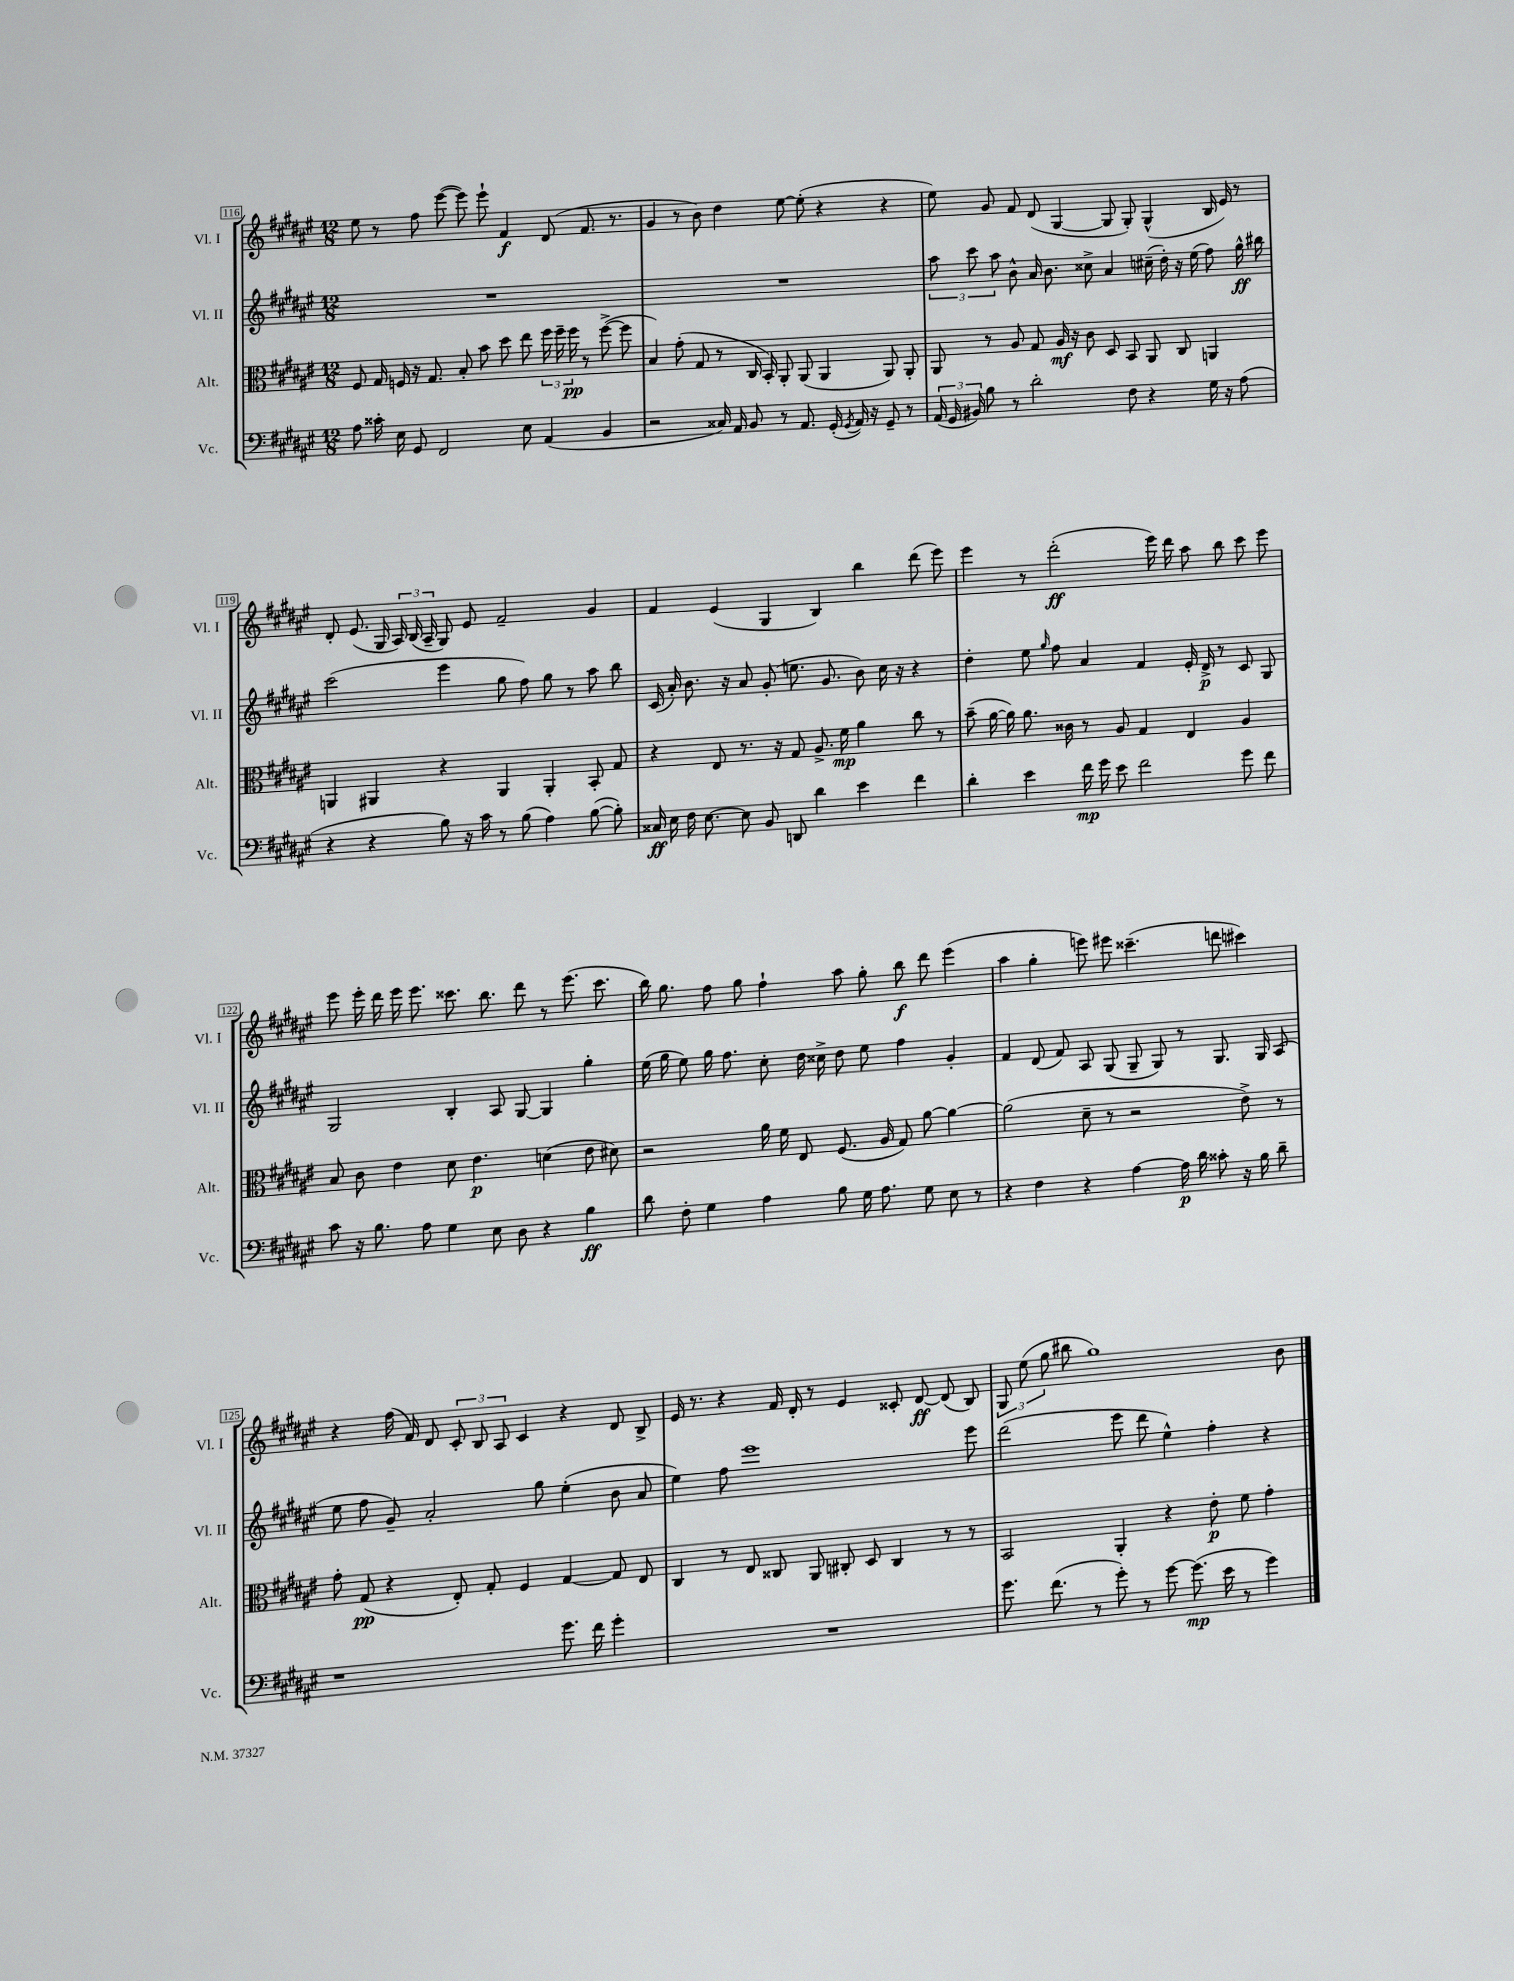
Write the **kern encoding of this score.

**kern	**kern	**kern	**kern
*staff4	*staff3	*staff2	*staff1
*clefF4	*clefC3	*clefG2	*clefG2
*k[f#c#g#d#a#e#]	*k[f#c#g#d#a#e#]	*k[f#c#g#d#a#e#]	*k[f#c#g#d#a#e#]
*M12/8	*M12/8	*M12/8	*M12/8
8A#	8F#	1.r	8ee#
16c##'	16G#	.	8r
16E#	16F	.	.
8GG#	16r	.	8ff#
.	8.G#	.	.
2FF#	.	.	([8eee#
.	8B'	.	8eee#])
.	8b	.	8eee#`
.	8dd#	.	4f#
8E#	8ee#	.	.
(4AA#	24ff#	.	(8d#
.	24ff#~	.	.
.	24ff#	.	.
.	8r	.	8.f#
4BB	([8ff#^	.	.
.	.	.	8.r
.	8ff#]	.	.
=	=	=	=
2r	4B)	1.r	4g#
.	(8g#'	.	8r
.	8G#	.	8b)
16C##)	8r	.	4dd#
16AA#	.	.	.
8BB	16C#	.	.
.	16BB')	.	.
8r	8AA#'	.	[8ee#
8.AA#	(8AA#	.	(8ee#']
.	4AA#	.	4r
(16GG#'	.	.	.
8qGG#	.	.	.
16AA#)	.	.	.
16r	.	.	.
8GG#~	8AA#)	.	4r
8r	8AA#'	.	.
=	=	=	=
(24AA#	8AA#	12aa#	8ee#)
24GG#	.	.	.
24BB#)	.	12ccc#	.
8B	8r	.	8g#
.	.	12aa#	.
8r	8A#	8b^^	8f#
2d#'	8G#	16a#	(8d#
.	.	8.b	.
.	16A#	.	[4G#
.	16r	.	.
.	8c#	8cc##^	.
.	8D#	4a#	8G#]
8F#	8BB	.	8G#')
4r	8AA#	(16cc#~	(4G#^^
.	.	16dd#')	.
.	8C#	16r	.
.	.	(16ee#	.
16G#	4AA	8ff#)	16B
16r	.	.	16e#)
(8A#	.	16gg#^^	8r
.	.	16bb#	.
=	=	=	=
4r	4AA	(2ccc#	8d#'
.	.	.	(8.e#
4r	4AA#	.	.
.	.	.	16G#
.	.	.	24A#)
.	.	.	(24B
.	.	.	24A#~
8B)	4r	4eee#	8G#)
16r	.	.	8e#
16c#	.	.	.
8r	4AA#	8gg#	2f#~
(8B	.	8ff#)	.
4A#)	4AA#'	8gg#	.
.	.	8r	.
([8B	8BB'	8aa#	4g#
8B'])	8G#	8bb	.
=	=	=	=
16C##	4r	(16c#	4f#
16E#	.	16a#')	.
16F#	.	8.b	.
[8.E#	.	.	.
.	8E#	.	(4e#
.	.	16r	.
8E#]	8.r	8a#	.
8BB	.	(8g#'	4G#
.	16r	.	.
8DD	8G#	8.ee	.
4d#	8.A#^	.	4B)
.	.	8.g#	.
.	16f#	.	.
4e#	4a#	8b)	4bb
.	.	16cc#	.
.	.	16r	.
4f#	8cc#	4r	(8ddd#
.	8r	.	8eee#)
=	=	=	=
4d#'	(8b~	4dd#'	4eee#
.	[16a#	.	.
.	16a#])	.	.
4e#	8.a#	8ee#	8r
.	.	16qqgg#	.
.	.	8ff#	(2ddd#'
.	16c##	.	.
16f#	8r	4a#	.
16g#	.	.	.
8e#	8A#	.	.
2f#	4G#	4f#	.
.	.	.	16eee#)
.	.	.	16ddd#
.	4E#	16e#'	8aa#
.	.	16d#^	.
.	.	8r	8bb
8g#	4A#	8c#	8ccc#
8f#	.	8G#	8eee#
=	=	=	=
8c#	8B	2G#	8eee#
16r	8c#	.	16eee#'
8.B	.	.	16ddd#
.	4e#	.	16eee#
.	.	.	8.eee#
8A#	.	.	.
4G#	8d#	4B'	8.ccc##
.	4.e#	.	.
.	.	.	8.bb
8E#	.	8A#	.
8D#	.	[8G#	8ddd#
4r	(4d	4G#]	8r
.	.	.	(8.eee#
4B	8e#	4gg#'	.
.	.	.	8.ccc##
.	8d#)	.	.
=	=	=	=
8d#	2r	(16ee#	16bb)
.	.	16gg#	8.gg#
8F#'	.	8ee#)	.
4G#	.	16gg#	8ff#
.	.	8.ff#	.
.	.	.	8gg#
4A#	16a#	8cc#'	4ff#`
.	16f#	.	.
.	8E#	16dd#	.
.	.	16cc##^	.
8B	(8.F#	8dd#	8aa#
16G#	.	8ee#	8gg#'
8.A#	16A#	.	.
.	8G#)	4ff#	8bb
8G#	[8a#	.	8ddd#
8E#	4a#_	4g#'	(4eee#
8r	.	.	.
=	=	=	=
4r	(2a#]	4f#	4aa#
4F#	.	(8d#	4gg#'
.	.	8f#)	.
4r	8d#~	8A#	8eee)
.	8r	(8G#	8eee#
[4A#	2r	8G#~	(4.ccc##~
.	.	8G#)	.
16A#]	.	8r	.
16d#	.	.	.
8c##'	.	8.G#	8ddd
16r	8e#^)	.	4ccc#)
16B	.	16G#	.
8d#~	8r	(8A#	.
=	=	=	=
1r	8g#'	8ee#	4r
.	(8G#	8ff#	.
.	4r	8g#~)	(16ff#
.	.	.	16f#)
.	.	2a#'	8d#
.	8E#')	.	12c#'
.	.	.	12B
.	8G#'	.	.
.	.	.	12A#
.	4F#	.	4c#
.	.	8gg#	.
8.g#	[4G#	(4ee#'	4r
16f#	.	.	.
4g#'	8G#]	8b	8d#
.	8E#	8a#	8B^
=	=	=	=
1.r	4C#	4ee#)	16e#
.	.	.	8.r
.	8r	8ff#	4r
.	8E#	1eee#	.
.	8C##	.	16f#
.	.	.	16d#'
.	8AA#	.	8r
.	8C#'	.	4e#
.	8D#	.	.
.	4C#	.	8c##'
.	.	.	[8d#
.	8r	.	(8d#]
.	8r	8eee#	8B)
=	=	=	=
8.g#	2BB	(2ddd#	12G#
.	.	.	(12ee#
.	.	.	12gg#
(8.f#	.	.	.
.	.	.	8bb#
8r	.	.	1gg#)
8g#')	4AA#'	8eee#	.
8r	.	8ddd#	.
[8g#	4r	4ee#^^)	.
(8.g#]	.	.	.
.	8e#'	4ff#'	.
16e#	.	.	.
8r	8f#	.	.
4g#)	4g#'	4r	.
.	.	.	8b
==	==	==	==
*-	*-	*-	*-
